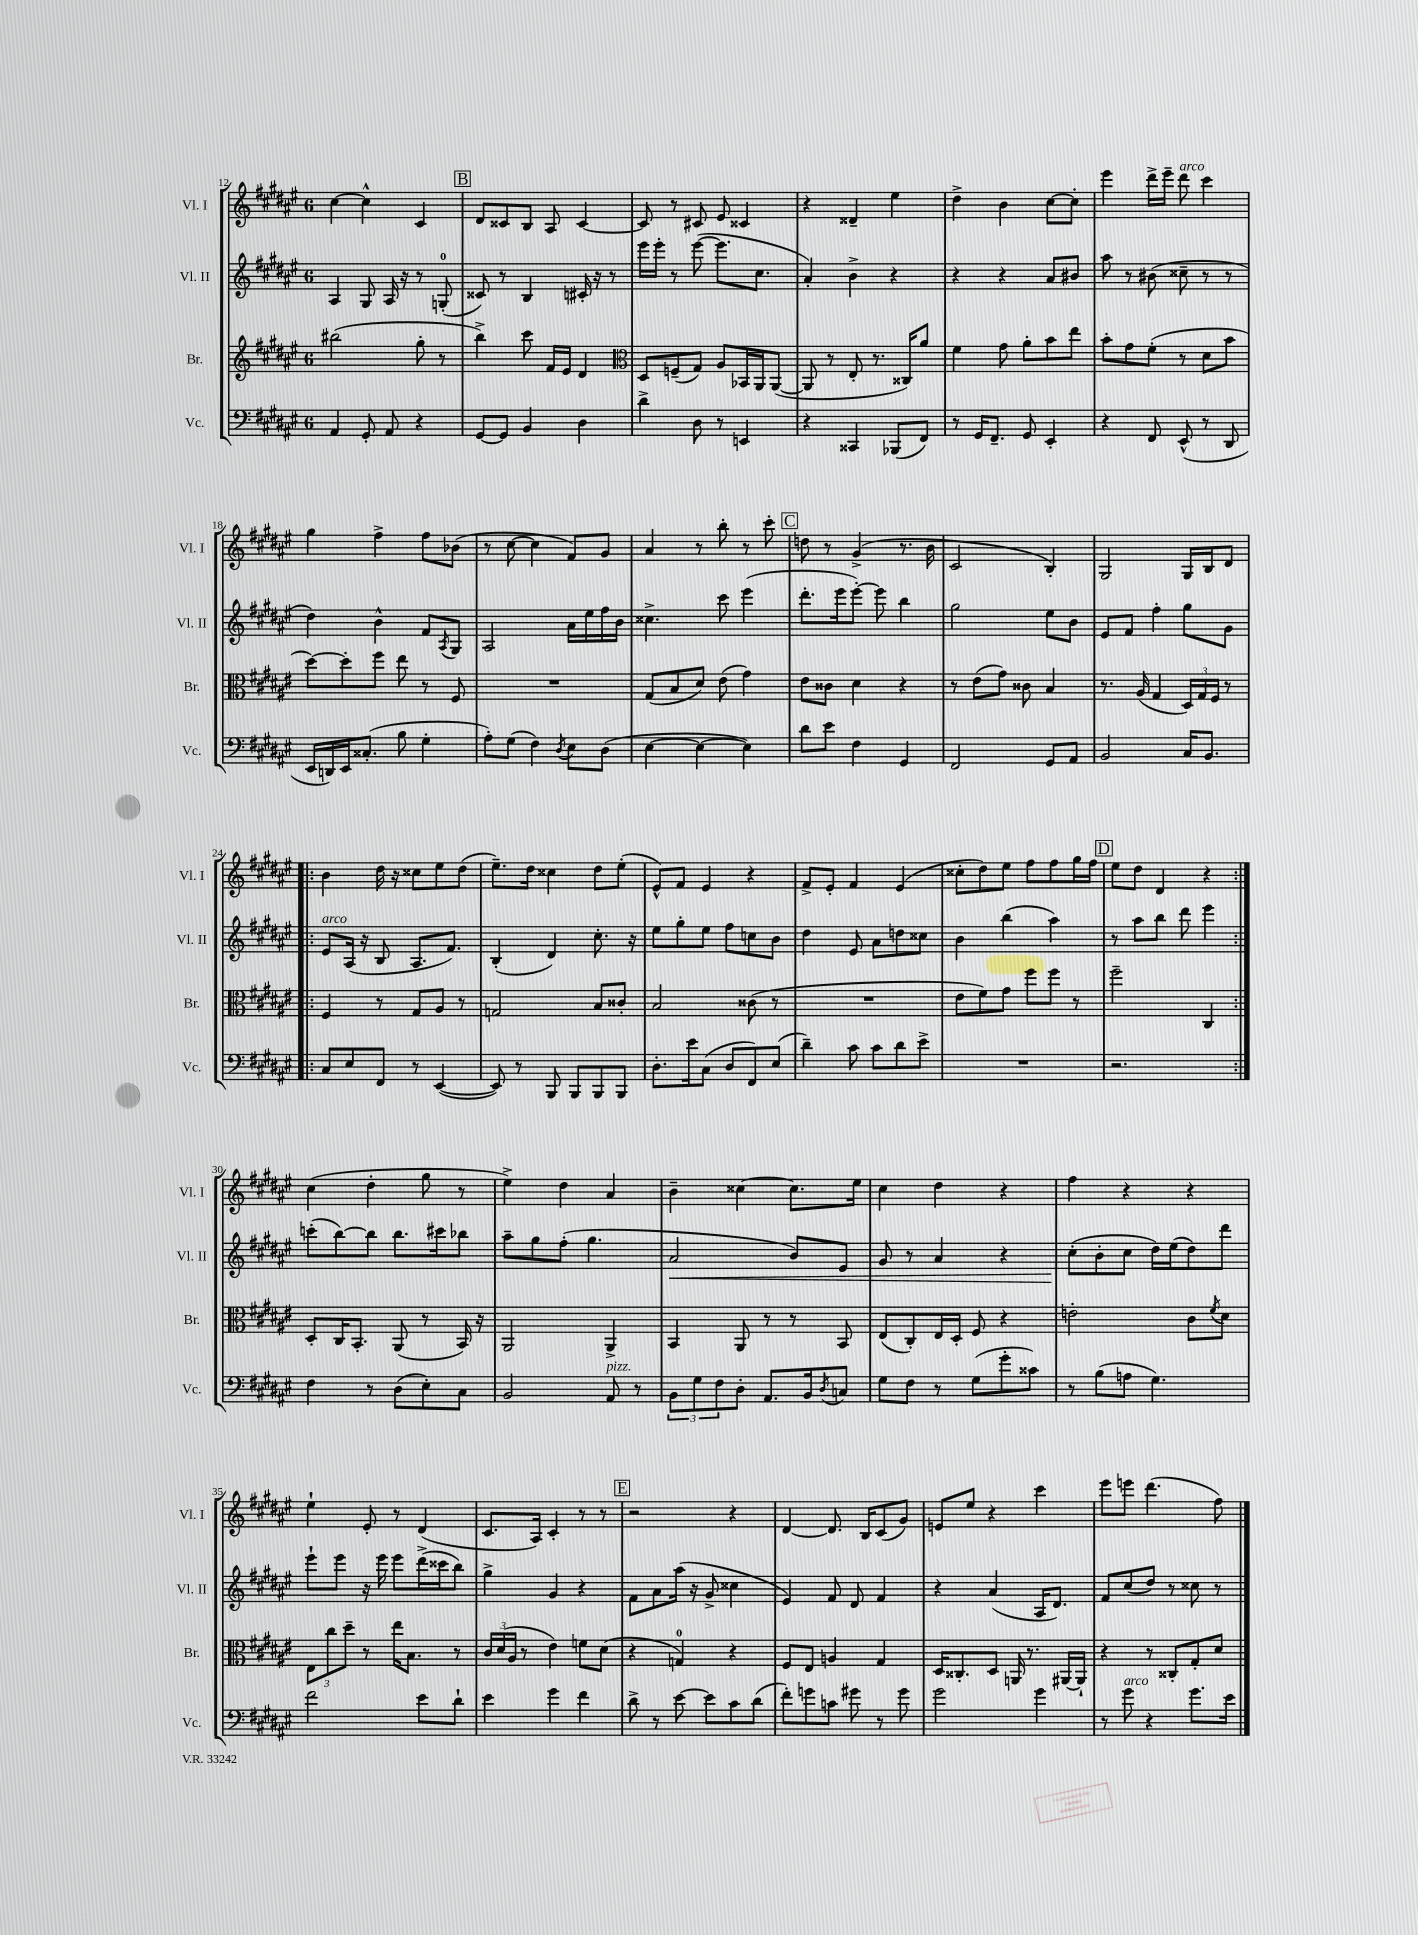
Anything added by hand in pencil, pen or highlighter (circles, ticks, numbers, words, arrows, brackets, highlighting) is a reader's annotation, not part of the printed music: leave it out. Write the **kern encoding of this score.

**kern	**kern	**kern	**kern
*staff4	*staff3	*staff2	*staff1
*clefF4	*clefG2	*clefG2	*clefG2
*k[f#c#g#d#a#e#]	*k[f#c#g#d#a#e#]	*k[f#c#g#d#a#e#]	*k[f#c#g#d#a#e#]
*M6/8	*M6/8	*M6/8	*M6/8
4AA#	(2bb#	4A#	[4cc#
8GG#'	.	8G#	4cc#^^]
8AA#	.	16A#	.
.	.	16r	.
4r	8gg#'	8r	4c#
.	8r	(8G'	.
=	=	=	=
[8GG#	4bb^)	8c##)	8d#
8GG#]	.	8r	8c##
4BB	8ccc#	4B	8B
.	16f#	.	8A#
.	16e#	.	.
4D#	4d#	16c#'	[4c##
.	.	16r	.
.	.	8r	.
=	=	=	=
*	*clefC3	*	*
4d#^	8D#	16eee#	8c##]
.	.	16eee#'	.
.	(8F~	8r	8r
8D#	8G#)	([8eee#	8c#
8r	8A#	8.eee#]	8e#
4EE	16BB-	.	4c##
.	16AA#	8.cc#	.
.	([8AA#	.	.
=	=	=	=
4r	8AA#]	4a#')	4r
.	8r	.	.
4CC##	8E#'	4b^	4d##~
.	8.r	.	.
(8BBB-	.	4r	4ee#
.	16C##)	.	.
8FF#)	8a#	.	.
=	=	=	=
8r	4f#	4r	4dd#^
16GG#	.	.	.
8.FF#~	.	.	.
.	8g#	4r	4b
8GG#	8a#'	.	.
4EE#'	8b	8a#	[8cc#
.	8ee#	8b#	8cc#']
=	=	=	=
4r	8b'	8aa#	4eee#
.	8g#	8r	.
8FF#	(8f#'	(8b#	16ddd#^
.	.	.	16eee#~
(8EE#^^	8r	8cc##~	8ddd#
8r	8d#	8r	4ccc#
8DD#	8b	8r	.
=	=	=	=
16EE#	[8dd#)	4dd#)	4gg#
16DD)	.	.	.
16EE#	8dd#']	.	.
(8.C##'	.	.	.
.	8ff#	4b^^	4ff#^
8B	8ee#	.	.
4G#'	8r	8f#	8ff#
.	.	8qA#	.
.	8F#	8G#	(8b-
=	=	=	=
8A#')	2.r	2A#	8r
(8G#	.	.	[8cc#
4F#)	.	.	4cc#]
8qD#	.	.	.
8E#	.	16a#	8f#)
.	.	16ee#	.
(8D#	.	16ff#	8g#
.	.	16b	.
=	=	=	=
[4E#	(8G#	4.cc##^	4a#
.	8B	.	.
4E#_	8d#)	.	8r
.	(8e#	8ccc#	8bb'
4E#])	4g#)	(4eee#	8r
.	.	.	8ccc#'
=	=	=	=
8d#	8e#	8.ddd#'	8dd
8e#	8c##	.	8r
.	.	16eee#	.
4F#	4d#	[8eee#')	(4g#^
.	.	8eee#]	.
4GG#	4r	4bb	8.r
.	.	.	16b
=	=	=	=
2FF#	8r	2gg#	2c#
.	(8e#	.	.
.	8g#)	.	.
.	8c##	.	.
8GG#	4B	8ee#	4B')
8AA#	.	8b	.
=	=	=	=
2BB	8.r	8e#	2G#
.	.	8f#	.
.	(16A#	.	.
.	4G#	4ff#'	.
16C#	24D#)	8gg#	16G#
.	24G#	.	.
8.BB	.	.	16B
.	24F#	.	.
.	8r	8g#	8d#
=!|:	=!|:	=!|:	=!|:
8C#	4F#	8e#	4b
8E#	.	(16A#	.
.	.	16r	.
8FF#	8r	8B	16dd#
.	.	.	16r
8r	8G#	8.A#	8cc##
([4EE#	8A#	.	8ee#
.	.	8.f#)	.
.	8r	.	(8dd#
=	=	=	=
8EE#])	2G	(4B'	8.ee#~)
8r	.	.	.
.	.	.	16dd#
8BBB	.	4d#)	4cc##
8BBB	.	.	.
8BBB	8B	8.cc#'	8dd#
8BBB	8c##'	.	(8ee#'
.	.	16r	.
=	=	=	=
8.D#'	2B	8ee#	8e#^^)
.	.	8gg#'	8f#
16e#	.	.	.
(8C#	.	8ee#	4e#
8D#	.	8ff#	.
8FF#)	(8c##	8cc	4r
(8E#	8r	8b	.
=	=	=	=
4d#~)	2.r	4dd#	8f#^
.	.	.	8e#'
8c#	.	8e#	4f#
8c#	.	8a#	.
8d#	.	8dd	(4e#
8e#^	.	8cc##	.
=	=	=	=
2.r	8e#	4b	8cc##'
.	8f#)	.	8dd#)
.	8g#	(4bb	8ee#
.	8ff#	.	8ff#
.	8ff#	4aa#)	8ff#
.	8r	.	16gg#
.	.	.	16ff#
=	=	=	=
2.r	2ff#~	8r	8ee#
.	.	8aa#	8dd#
.	.	8bb	4d#
.	.	8ddd#	.
.	4C#	4eee#	4r
=:|!	=:|!	=:|!	=:|!
4F#	8D#'	(8ccc'	(4cc#
.	16C#	[8bb)	.
.	8.BB'	.	.
8r	.	8bb]	4dd#'
(8D#	(8AA#	8.bb	.
8E#')	8r	.	8gg#
.	.	16ccc#	.
8C#	16BB)	8bb-	8r
.	16r	.	.
=	=	=	=
2BB	2AA#	8aa#~	4ee#^)
.	.	8gg#	.
.	.	(8ff#'	4dd#
.	.	4.gg#	.
8AA#	4AA#^	.	4a#
8r	.	.	.
=	=	=	=
12BB	4BB	2a#	4b~
12G#	.	.	.
12F#	.	.	.
8D#'	8AA#	.	[4cc##
8.AA#	8r	.	.
.	8r	8b)	8.cc##]
16BB	.	.	.
8qD#	.	.	.
8C	8BB	8e#	.
.	.	.	16ee#
=	=	=	=
8G#	(8E#	8g#	4cc#
8F#	8C#')	8r	.
8r	16E#	4a#	4dd#
.	16D#'	.	.
(8G#	8F#	.	.
8g#'	4r	4r	4r
8c##)	.	.	.
=	=	=	=
8r	2e'	(8cc#'	4ff#
(8B	.	8b'	.
8A	.	8cc#	4r
4.G#)	.	16dd#)	.
.	.	(16ee#	.
.	8c#	8dd#)	4r
.	8qf#	.	.
.	8d#	8ddd#	.
=	=	=	=
2f#	12E#	8eee#`	4ee#`
.	12cc#	.	.
.	.	8eee#	.
.	12dd#~	.	.
.	8r	16r	8e#'
.	.	16eee#	.
.	16ee#	8eee#	8r
.	8.B	.	.
8e#	.	(16ddd#^	(4d#
.	.	16ccc##	.
8d#`	8r	8bb)	.
=	=	=	=
4e#	24c#	4gg#^	8.c#
.	(24d#	.	.
.	24A#	.	.
.	8r	.	.
.	.	.	16A#)
4g#	4e#)	4g#	4c#'
4f#	8f	4r	8r
.	(8d#	.	8r
=	=	=	=
8d#^	4r	8f#	2r
8r	.	8a#	.
[8e#	4G)	(16aa#	.
.	.	16r	.
8e#]	.	8g#^	.
8c#	4r	4cc##	4r
(8d#	.	.	.
=	=	=	=
8f#')	8F#	4e#)	[4d#
8g	8E#	.	.
8c	4A	8f#	8.d#]
8g#	.	8d#	.
.	.	.	16B
8r	4G#	4f#	(8c#
8g#	.	.	8g#)
=	=	=	=
2g#	16D#	4r	8e
.	8.C##'	.	.
.	.	.	8ee#
.	8D#	(4a#	4r
.	16AA	.	.
.	8.r	.	.
4g#	.	16A#	4ccc#
.	.	8.d#)	.
.	[16AA#	.	.
.	16AA#`]	.	.
=	=	=	=
8r	4r	8f#	8eee#
8g#	.	(8cc#	8eee
4r	8r	8dd#)	(4.ddd#
.	8C##'	8r	.
8.g#	8G#'	8cc##	.
.	8d#	8r	8ff#)
16e#	.	.	.
==	==	==	==
*-	*-	*-	*-
